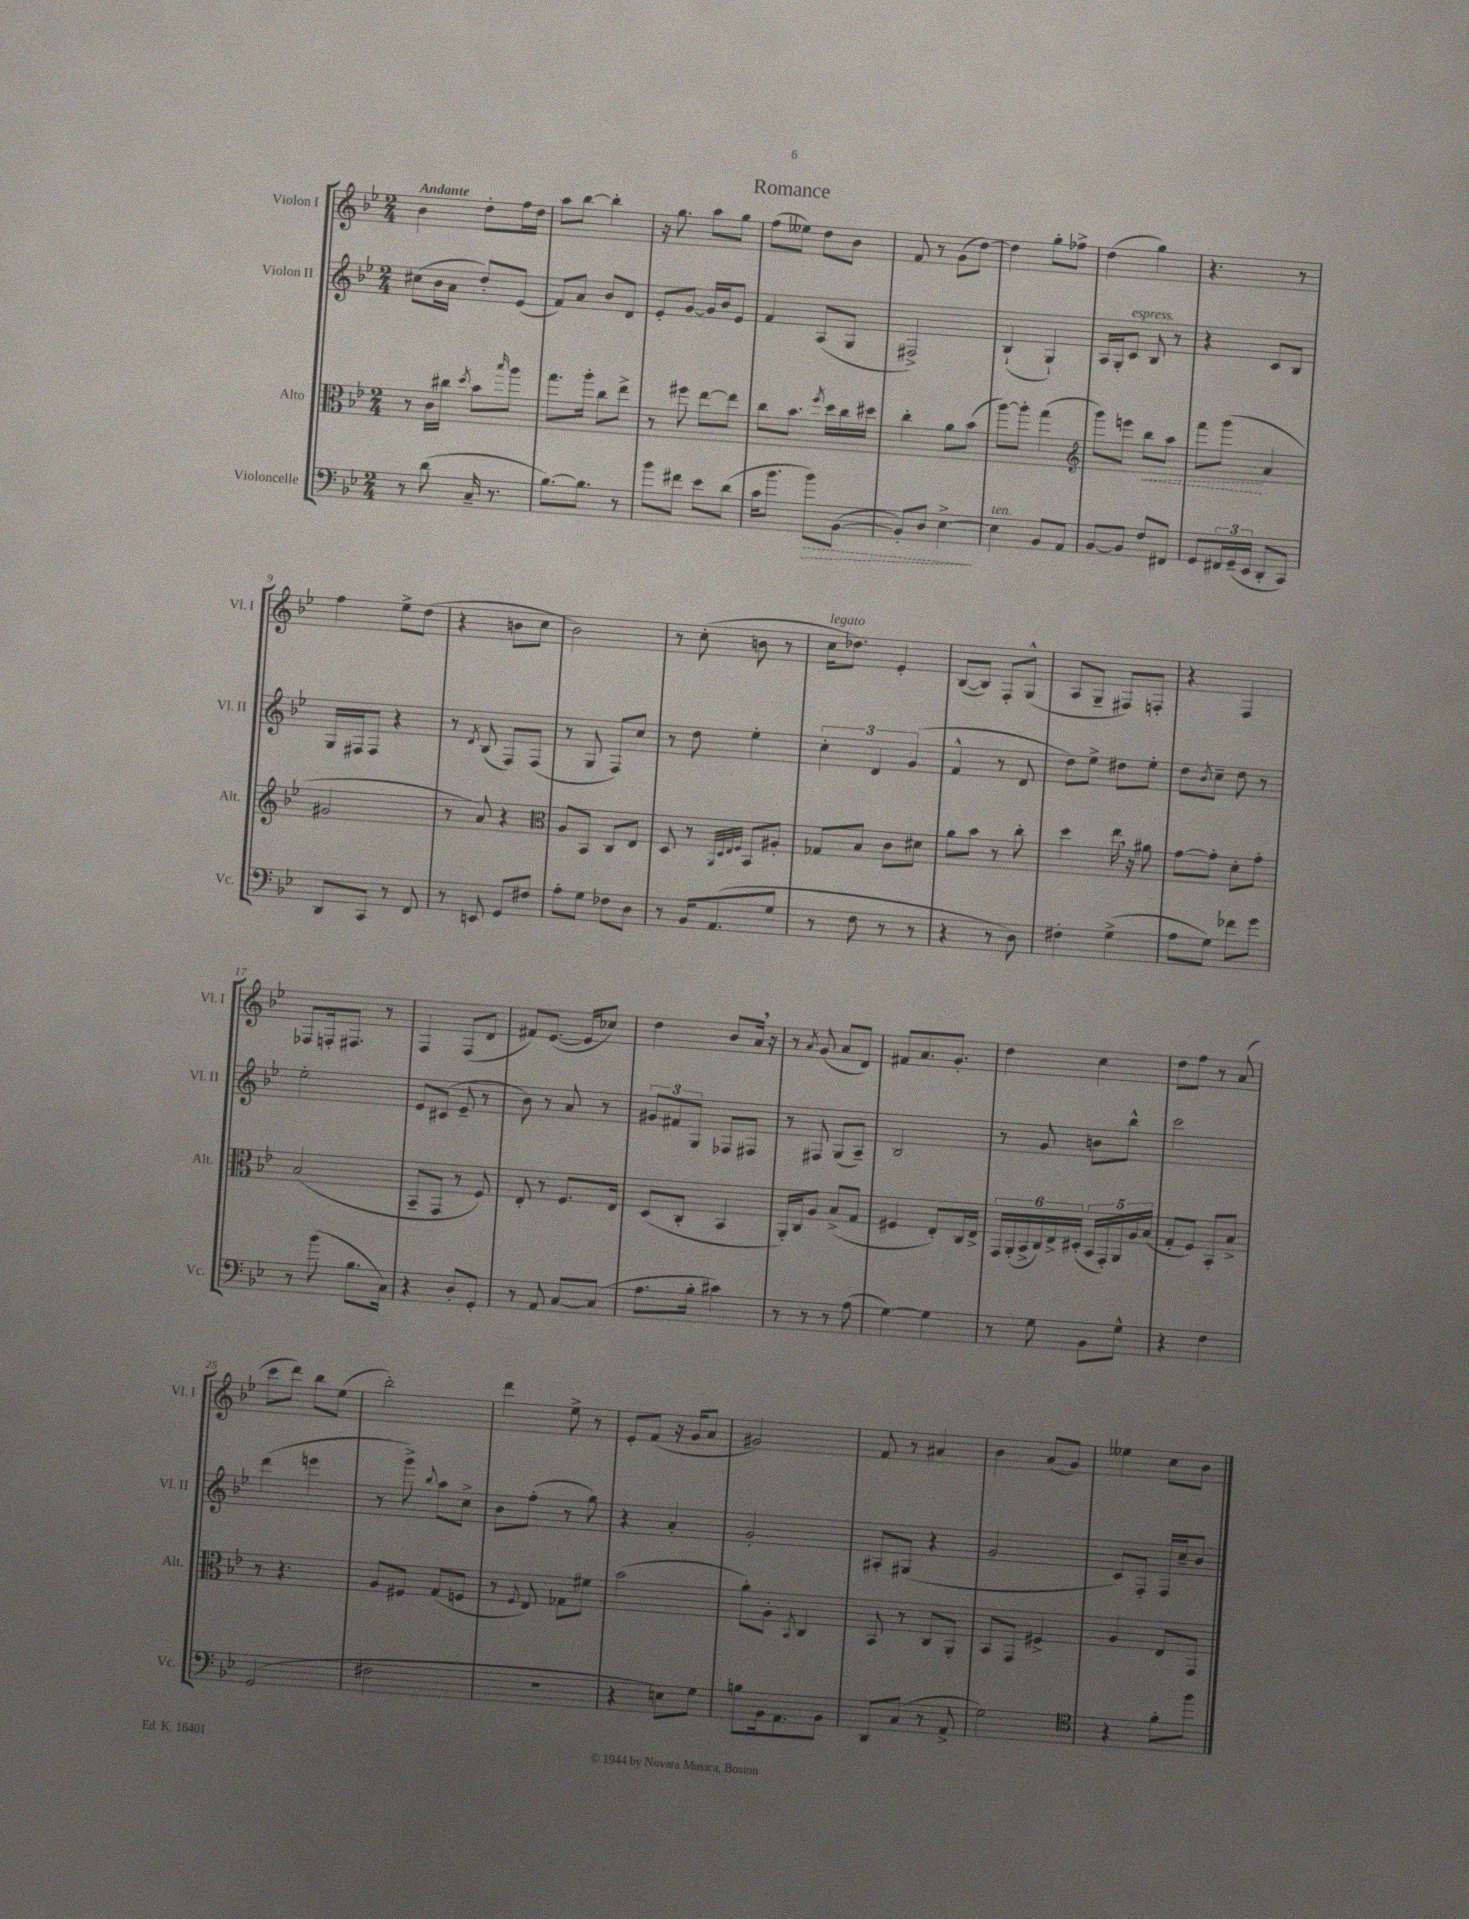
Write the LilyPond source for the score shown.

\header { title = "Romance" }
<<
\new StaffGroup <<
\new Staff = "s0" \with { instrumentName = "Violon I" shortInstrumentName = "Vl. I" } {
    \clef treble \key bes \major \numericTimeSignature \time 2/4 \tempo "Andante"
    bes'4 d''8-. f''16 d''16 |
    a''8 bes''8~ bes''4-. |
    r16 g''8. a''8 g''8 |
    f''8( eeses''8) d''8 bes'8 |
    f'8 r8 g'8( d''8~) |
    d''4 g''8-. fes''8-> |
    d''4( g''4) |
    r4. r8 |
    f''4 ees''8-> d''8( |
    r4 b'8 c''8 |
    bes'2) |
    r8 c''8-.( b'8 r8 |
    c''16^\markup { \italic "legato" } des''8.) ees'4-. |
    bes8~( bes8) f8-. g8-^( |
    a8 g8-- fis8) f8-. |
    r4 f4 |
    fes8 f16-. fis8. r8 |
    f4 f8( d'8 |
    fis'8) ees'8.~( ees'16 ces''8) |
    d''4 bes'8 a'16 \breathe r16 |
    r8 \acciaccatura { a'8 } g'8( a'8 d'8) |
    fis'8 a'8. g'8.-. |
    d''4 c''4 |
    d''8 f''8 r8 a'8( |
    c'''8 d'''8) bes''8 ees''8( |
    bes''2-.) |
    d'''4 ees''8-> r8 |
    ees'8-. f'8( r16 g'16 a'8 |
    gis'2) |
    f'8 r8 ais'4 |
    bes'4 a'8( g'8) |
    eeses''4 c''8 bes'8 \bar "|." |
}
\new Staff = "s1" \with { instrumentName = "Violon II" shortInstrumentName = "Vl. II" } {
    \clef treble \key bes \major \numericTimeSignature \time 2/4
    cis''8( bes'16 a'16 d''8-.) ees'8( |
    f'8) a'8 bes'8 d'8 |
    ees'8-. g'8~ g'16 bes'16 ees'8 |
    f'4 a8( g8 |
    fis2->) |
    bes4-!( g4-!) |
    a16 g16-. c'8^\markup { \italic "espress." } bes8 r8 |
    r4 c'8 bes8 |
    g16 fis16 fis8 r4 |
    r8 \acciaccatura { d'8 } bes8( f8) f8( |
    r8 g8 f8) c''8 |
    r8 d''8 ees''4-. |
    \tuplet 3/2 { c''4-. d'4 g'4( } |
    f'4-^ r8 d'8 |
    d''8) ees''8-> dis''8 ees''8-. |
    d''8 \acciaccatura { bes'8 } c''8-- d''8 r8 |
    ees''2-. |
    ees'8 cis'8( ees'8-- r8 |
    bes'8) r8 a'8 r8 |
    \tuplet 3/2 { gis'8 fis'8 g8 } fes8 fis8 |
    r8 fis8 g8( a8--) |
    bes2 |
    r8 g'8 b'8 bes''8-^ |
    c'''2 |
    d'''4( e'''4 |
    r8 g'''8->) \appoggiatura { bes''8 } a''8 c''8-> |
    bes'8 f''8-.( r8 g''8) |
    r4 a'4-. |
    g'2-. |
    ais8-. gis8( r4 |
    g'2 |
    c'8) f8-. f16 c''16-- bes'8 \bar "|." |
}
\new Staff = "s2" \with { instrumentName = "Alto" shortInstrumentName = "Alt." } {
    \clef alto \key bes \major \numericTimeSignature \time 2/4
    r8 c'16 cis''16 \acciaccatura { d''8 } bes'8 \grace { bes''16 } a''8 |
    g''8. a''16-. c''8 ees''8-> |
    r8 fis''8 ees''8~ ees''8 |
    c''8 bes'8. \acciaccatura { f''8 } d''16 c''16 dis''16 |
    c''4-. a'8 bes'8( |
    a''8~) a''8-. g''4( |
    \clef treble g'''8) e'''8 \once \override Hairpin.style = #'dashed-line bes''8\< a''8 |
    f'''8 g'''8\!( a'4 |
    gis'2 |
    r8 a'8) r4 |
    \clef alto a8 bes,8 c8 ees8 |
    d8 r8 \grace { a,32 d32 ees32 f32 } bes,8 ais8-. |
    ges8 bes8 c'8 dis'8 |
    a'8 bes'8 r8 c''8-. |
    d''4 ees''16 \breathe r16 ais'8 |
    g'8~ g'8-. d'8-. g'8-. |
    bes2( |
    bes,8-- g,8 r8 f8) |
    ees8-. r8 f8. ees16 |
    d8( c8-. bes,4 |
    a,16-.) c16 a8 bes8->( g8 |
    fis4 ees8-.) c16 ees16-> |
    \tuplet 6/4 { g,16 a,16-.( bes,16-> c16) ees16-> dis16-.( } \tuplet 5/4 { bes,16 g,16-.) a,16 a16 bes16( } |
    g8-. f8) bes,8-. bes8-> |
    r8 r4. |
    a8 fis8 g8( f8 |
    r8 \appoggiatura { f8 } ees8) ges8 fis'8 |
    bes'2( |
    a'8-.) a8-. \acciaccatura { bes,8 } c4 |
    bes,8 r8 c8 a,8-. |
    bes,8 g,8 fis4-> |
    a4 ees8 g,8 \bar "|." |
}
\new Staff = "s3" \with { instrumentName = "Violoncelle" shortInstrumentName = "Vc." } {
    \clef bass \key bes \major \numericTimeSignature \time 2/4
    r8 d'8( c16-- r8. |
    bes8.~) bes8. r8 |
    bes'8 fis'8 ees'8 d'8( |
    c'16 bes'8. \once \override Hairpin.style = #'dashed-line bes'8\>) bes,8~( |
    bes,8-.) d8 ees4~->\! |
    ees4^\markup { \italic "ten." } bes,8 a,8 |
    bes,8~ bes,8 f8 fis,8 |
    g,8 \tuplet 3/2 { fis,16 g,16--( ees,16 } d,8-. c,8) |
    d,8 c,8 r8 f,8 |
    r8 e,8 g,8 fis8 |
    a8-. g8 fes8 d8 |
    r8 bes,16 a,8.( g8 |
    r8 f8 r8 r8 |
    r4 r8 d8) |
    fis4-. g4->( |
    a8 g8) fes'8 g'8 |
    r8 bes'8( bes8. c16) |
    r4 d8-. g,8-. |
    r8 a,8 c8~ c8( |
    a8. bes16-. cis'4) |
    r8 r8 r8 a8( |
    g4~) g4 |
    r8 g8 bes,8 g8-^ |
    r4 f4 |
    g,2( |
    fis2 |
    R2 |
    r4 e8) g8 |
    b8 bes,16 a,8. bes,8 |
    d,8 c8( r8 a,8-> |
    g2) |
    \clef tenor r4 f'8-. f''8 \bar "|." |
}
>>
>>
